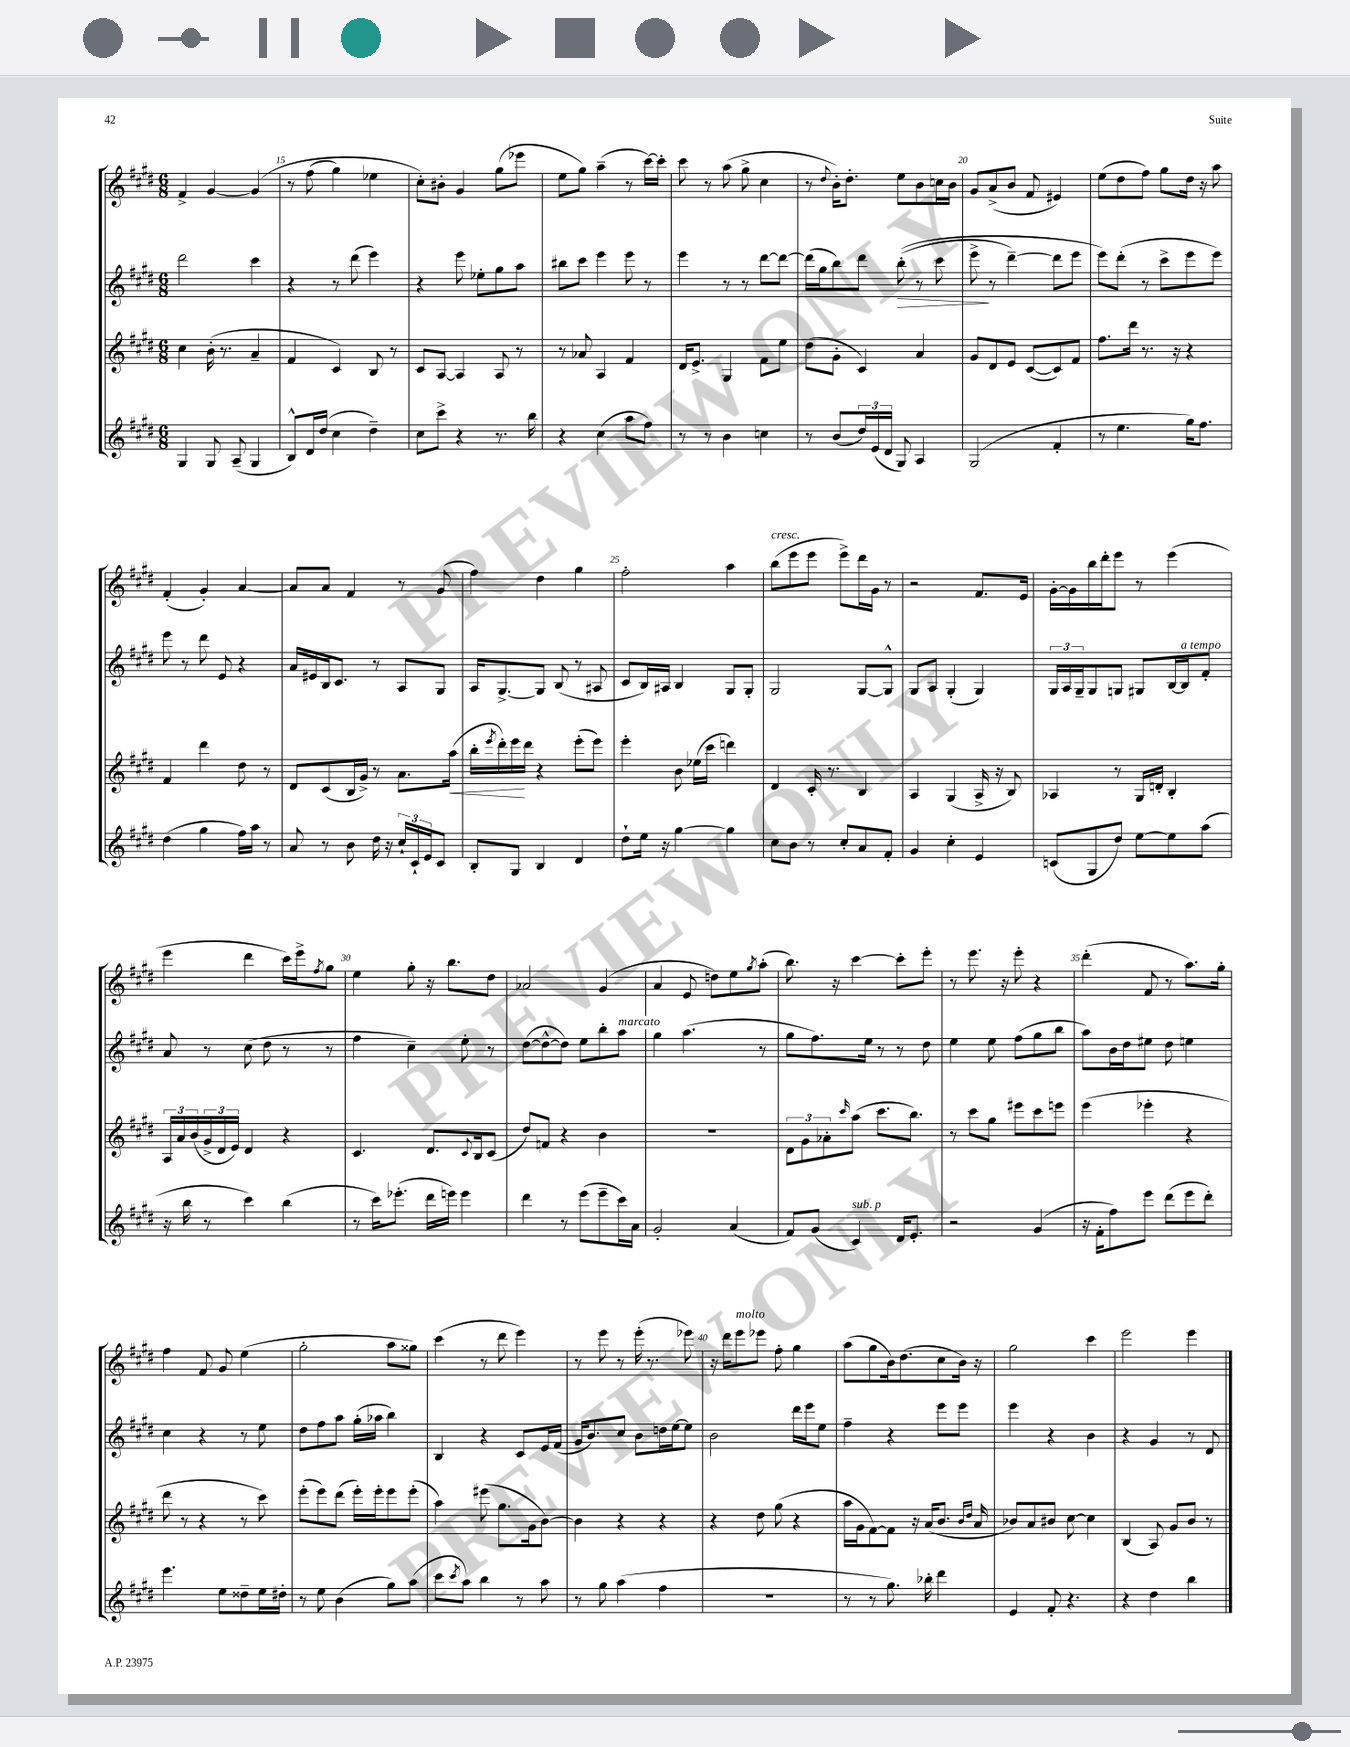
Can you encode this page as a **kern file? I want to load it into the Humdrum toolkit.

**kern	**kern	**dynam	**kern	**dynam	**kern
*part4	*part3	*part3	*part2	*part2	*part1
*staff4	*staff3	*staff3	*staff2	*staff2	*staff1
*clefG2	*clefG2	*	*clefG2	*	*clefG2
*k[f#c#g#d#]	*k[f#c#g#d#]	*	*k[f#c#g#d#]	*	*k[f#c#g#d#]
*M6/8	*M6/8	*	*M6/8	*	*M6/8
=14	=14	=14	=14	=14	=14
4G#/	4cc#\	.	2ddd#\	.	4f#^/
8G#/	(16b'\	.	.	.	[4g#/
.	8.r	.	.	.	.
(8A~/	.	.	.	.	.
4G#/	4a~/	.	4ccc#\	.	(4g#/]
=15	=15	=15	=15	=15	=15
8B^^/L)	4f#/	.	4r	.	8r
16d#/L	.	.	.	.	(8ff#\
(16dd#/JJ	.	.	.	.	.
4cc#\	4c#/)	.	8r	.	4gg#\)
.	.	.	(8ddd#\	.	.
4dd#~\)	8B/	.	4eee\)	.	4ee-X\
.	8r	.	.	.	.
=16	=16	=16	=16	=16	=16
8cc#\L	8c#/L	.	4r	.	8cc#'\L)
8ccc#^\J	[8A/J	.	.	.	8b#X'\J
4r	4A/]	.	8eee\	.	4g#/
.	.	.	8ee-X'\L	.	.
8.r	8A/	.	8gg#\	.	(8gg#\L
.	8r	.	8aa\J	.	8eee-X\J
16bb\	.	.	.	.	.
=17	=17	=17	=17	=17	=17
4r	8r	.	8bb#X\L	.	8ee\L
.	8a-X/	.	8ccc#\J	.	8gg#\J)
(4cc#\	4A/	.	4eee\	.	(4aa~\
8aa\L	4f#/	.	8eee\	.	8r
8ff#\J)	.	.	8r	.	[16ccc#\LL)
.	.	.	.	.	16ccc#'\JJ]
=18	=18	=18	=18	=18	=18
8r	16d#/KL	.	4eee\	.	8ccc#\
.	8.e^/J	.	.	.	.
8r	.	.	.	.	8r
4b\	4G#/	.	8r	.	(8aa\
.	.	.	8r	.	8gg#^\
4ccn\	8f#\L	.	[8ddd#\L	.	4cc#\
.	8ee\J	.	8ddd#\J_	.	.
=19	=19	=19	=19	=19	=19
8r	(8dd#\L	.	(16ddd#\LL]	.	8r
.	.	.	16gg#\J	.	.
.	.	.	.	.	8qqdd#/
(8b/L	8g#'\J	.	8bb\)	.	16b'\KL)
.	.	.	.	.	8.dd#'\J
24dd#/L)	4c#/)	.	8ddd#\J	.	.
(24e/	.	.	.	.	.
24d#/JJ	.	.	.	.	.
!	!	!	!	!LO:HP:b	!
8G#/)	.	.	((8bb'\	>	8ee\L
4A/	4a/	.	8r	.	8b\
.	.	.	8ccc#\	.	16ccn\L
.	.	.	.	.	16b\JJ
=20	=20	=20	=20	=20	=20
(2G#/	8g#/L	.	8eee^\	.	8g#/L
.	8d#/	.	8r	]	(8a^/
.	8e/J	.	[4ddd#~\)	.	8b/J
.	([8c#/L	.	.	.	8f#/
4f#'/	8c#/])	.	8ddd#\L]	.	4e#X/)
.	8f#/J	.	8eee\J	.	.
=21	=21	=21	=21	=21	=21
8r	8.ff#\L	.	8eee\L)	.	(8ee\L
4.ee\	.	.	(8ddd#'\J	.	8dd#\
.	16ddd#\Jk	.	.	.	.
.	8.r	.	8r	.	8ff#\J)
.	.	.	8ccc#^\L	.	8gg#\L
.	16r	.	.	.	.
16gg#\KL)	4r	.	8eee\	.	16dd#\Jk
8.ff#\J	.	.	.	.	16r
.	.	.	8eee\J)	.	8aa\
!!LO:LB:g=z
=22	=22	=22	=22	=22	=22
(4dd#\	4f#/	.	8eee\	.	(4f#'/
.	.	.	8r	.	.
4gg#\	4ddd#\	.	8ddd#\	.	4g#'/)
.	.	.	8e/	.	.
16ff#\LL)	8dd#\	.	4r	.	[4a/
16aa\JJ	.	.	.	.	.
8r	8r	.	.	.	.
=23	=23	=23	=23	=23	=23
8a/	8d#/L	.	16a/LL	.	8a/L]
.	.	.	16e#X/	.	.
8r	(8c#/	.	16B/J	.	8a/J
.	.	.	8.c#/J	.	.
8b\	16B/L	.	.	.	4f#/
.	16g#^/JJ)	.	.	.	.
16dd#\	8r	.	8r	.	.
16r	.	.	.	.	.
24cc#`/LL	8.a\L	.	8A/L	.	8r
24c#`/	.	.	.	.	.
24e/J	.	.	.	.	.
8c#/J	.	.	8G#/J	.	(8g#/
!	!	!LO:HP:b	!	!	!
.	(16aa\Jk	<	.	.	.
=24	=24	=24	=24	=24	=24
8B'/L	16bb'\LL	.	16A/KL	.	4ff#\)
.	8qeee/	.	.	.	.
.	16ddd#'\)	.	[8.G#^/	.	.
8G#/J	16eee\	.	.	.	.
.	16ddd#\JJ	[	.	.	.
4B/	4r	.	8G#/J]	.	4dd#\
.	.	.	(8B/	.	.
4d#/	(8eee'\L	.	8r	.	4gg#\
.	8eee\J)	.	8A#X/	.	.
=25	=25	=25	=25	=25	=25
8dd#`\L	4eee'\	.	8c#/L	.	2ff#'\
16ee\Jk	.	.	16B/L)	.	.
16r	.	.	16A#X/JJ	.	.
[4gg#\	8b\	.	4B/	.	.
.	(16ee-X\LL	.	.	.	.
.	16ccc#\JJ	.	.	.	.
4gg#\]	4dddn\)	.	8G#/L	.	4aa\
.	.	.	8G#'/J	.	.
=26	=26	=26	=26	=26	=26
!	!	!	!	!	!LO:TX:a:i:t=cresc.
8cc#\L	4d#/	.	2G#/	.	(8bb\L
8b\J	.	.	.	.	8eee\
8r	16c#'/	.	.	.	8eee\J
.	8.r	.	.	.	.
8cc#'/L	.	.	.	.	8eee^\L)
8a/	4B/	.	[8G#/L	.	16ddd#\L
.	.	.	.	.	16g#\JJ
8f#'/J	.	.	8G#^^/J]	.	8r
=27	=27	=27	=27	=27	=27
4g#/	4A/	.	8G#/L	.	2r
.	.	.	8A/J	.	.
4cc#'\	(4G#/	.	(4G#'/	.	.
4e/	16A^/	.	4G#/)	.	8.f#/L
.	16r	.	.	.	.
.	8B/)	.	.	.	.
.	.	.	.	.	16e/Jk
=28	=28	=28	=28	=28	=28
(8cn/L	4A-X/	.	24G#/LL	.	[16g#'\LL
.	.	.	24A/	.	.
.	.	.	.	.	16g#\]
.	.	.	24G#~/J	.	.
8G#/	.	.	8G#/	.	16bb\
.	.	.	.	.	16ddd#'\J
8dd#/J)	8r	.	8Gn/J	.	8eee\J
[8ee\L	16G#/LL	.	8G#X/L	.	8r
.	16dn'/JJ	.	.	.	.
8ee\]	4B'/	.	[16B/L	.	(4eee\
!	!	!	!LO:TX:a:i:t=a tempo	!	!
.	.	.	16B/J]	.	.
(8aa\J	.	.	8f#'/J	.	.
!!LO:LB:g=z
=29	=29	=29	=29	=29	=29
16r	24A/LL	.	8a/	.	4eee\
.	24a/	.	.	.	.
16bb\	.	.	.	.	.
.	(24b/	.	.	.	.
8r	24g#^/	.	8r	.	.
.	24d#/	.	.	.	.
.	24e/JJ)	.	.	.	.
4ccc#\)	4d#/	.	(8cc#\	.	4ddd#\
.	.	.	8dd#\	.	.
(4bb\	4r	.	8r	.	16ccc#\LL)
.	.	.	.	.	16eee^\J
.	.	.	.	.	8qff#/
.	.	.	8r	.	8gg#\J
=30	=30	=30	=30	=30	=30
8r	4.c#/	.	4ff#\	.	4ee\
16ccc#\KL)	.	.	.	.	.
(8.eee-X'\J	.	.	.	.	.
.	.	.	4cc#~\)	.	8gg#'\
16ddd#\LL	8.d#/L	.	.	.	16r
16eeen\JJ)	.	.	.	.	8.bb\L
4eee\	.	.	8ee'\	.	.
.	8qqc#/	.	.	.	.
.	16B/k	.	.	.	.
.	(8c#/J	.	8r	.	8dd#\J
=31	=31	=31	=31	=31	=31
4ddd#\	8dd#/L)	.	([8dd#\L	.	2a-X/
.	8fn/J	.	8dd#^^\_	.	.
8r	4r	.	8dd#\J])	.	.
(8eee\L	.	.	8ee\L	.	.
8eee~\	4b\	.	8bb'\	.	(4g#/
!	!	!	!LO:TX:a:i:t=marcato	!	!
16ccc#\L)	.	.	8aa\J	.	.
16a\JJ	.	.	.	.	.
=32	=32	=32	=32	=32	=32
2g#'/	2.r	.	4gg#\	.	4a/
.	.	.	(4.aa\	.	8e/
.	.	.	.	.	8ddn\L)
(4a/	.	.	.	.	8ee\
.	.	.	.	.	8qgg#/
.	.	.	8r	.	(8aa'\J
=33	=33	=33	=33	=33	=33
8f#/L)	12d#\L	.	8gg#\L	.	8.bb\)
.	12g#\	.	.	.	.
(8g#/J	.	.	8.ff#\)	.	.
.	12a-X'\	.	.	.	.
.	.	.	.	.	16r
.	16qqccc#/	.	.	.	.
!LO:TX:a:i:t=sub. p	!	!	!	!	!
4c#/)	(8aa\J	.	.	.	[4ccc#\
.	.	.	16ee\Jk	.	.
.	8.ccc#\L	.	8r	.	.
16d#/KL	.	.	8r	.	8ccc#'\L]
8.e'/J	8.bb\J)	.	.	.	.
.	.	.	8dd#\	.	8eee'\J
=34	=34	=34	=34	=34	=34
2r	8r	.	4ee\	.	8r
.	8ccc#\L	.	.	.	8.eee\
.	8gg#\J	.	8ee\	.	.
.	.	.	.	.	16r
.	8eee#X\L	.	(8ff#\L	.	8eee'\
(4g#/	8ccc#\	.	8gg#\	.	4r
.	8eeen\J	.	8bb\J	.	.
=35	=35	=35	=35	=35	=35
16r	(4eee\	.	8aa\L)	.	(4ddd#'\
16f#'\KL	.	.	.	.	.
8ff#\)	.	.	16b\L	.	.
.	.	.	16dd#\J	.	.
8eee\J	4eee-X'\	.	8ee#X\J	.	8f#/
(8ddd#\L	.	.	8dd#\	.	8r
8eee\	4r	.	4een\	.	8.aa\L)
8ddd#'\J)	.	.	.	.	.
.	.	.	.	.	16gg#'\Jk
!!LO:LB:g=z
=36	=36	=36	=36	=36	=36
4.eee\	8ddd#\	.	4cc#\	.	4ff#\
.	8r	.	.	.	.
.	4r	.	4r	.	8f#/
8ee\L	.	.	.	.	8g#/
8dd##X~\	8r	.	8r	.	(4ee\
16ee\L	8ccc#\)	.	8ee\	.	.
16dd#X'\JJ	.	.	.	.	.
=37	=37	=37	=37	=37	=37
8r	(8eee'\L	.	8dd#\L	.	2gg#'\
8ee\	8eee\)	.	8ff#\	.	.
(4b\	(8ddd#\J	.	8aa\J	.	.
.	16eee'\LL)	.	(16gg#'\LL	.	.
.	16eee'\J	.	16aa-X\JJ	.	.
8gg#\L)	8eee\	.	4bb\)	.	8aa\L
(8aa\J	(8eee'\J	.	.	.	8gg##X\J)
=38	=38	=38	=38	=38	=38
8ccc#\L	4aa\)	.	4B/	.	(4ccc#\
8qccc#/	.	.	.	.	.
8aa\J)	.	.	.	.	.
4bb\	(8eee#X\	.	4r	.	8r
.	8.gg#\L	.	.	.	8ddd#\
8r	.	.	8c#/L	.	4eee\)
.	16g#\k	.	.	.	.
8aa\	[8b\J)	.	16e/L	.	.
.	.	.	(16f#/JJ	.	.
=39	=39	=39	=39	=39	=39
8r	4b\]	.	16g#/KL	.	8r
.	.	.	8.b/)	.	.
8gg#\	.	.	.	.	8eee\
(4aa\	4r	.	8cc#/J	.	8r
.	.	.	8b\L	.	(16eee'\
.	.	.	.	.	8.r
4ff#\	4r	.	16ddn\L	.	.
.	.	.	[16ee\J	.	.
.	.	.	8ee\J]	.	8eee-X\)
=40	=40	=40	=40	=40	=40
2.r	4r	.	2b\	.	16r
.	.	.	.	.	16ddd#\KL
!	!	!	!	!	!LO:TX:a:i:t=molto
.	.	.	.	.	8eee\
.	8dd#\	.	.	.	8eee-X\J
.	(8gg#\	.	.	.	8ff#'\
.	4r	.	16ddd#\LL	.	4gg#\
.	.	.	16eee\J	.	.
.	.	.	8ee\J	.	.
=41	=41	=41	=41	=41	=41
8r	16aa\LL	.	4ff#~\	.	(8aa\L
.	16g#\J	.	.	.	.
8r	[8f#\)	.	.	.	8gg#\
8.gg#\)	8f#\J]	.	4r	.	16b\k)
.	.	.	.	.	(8.dd#\
.	16r	.	.	.	.
16bb-X'\	(16a/KL	.	.	.	.
4ddd#\	8.b/J	.	8eee\L	.	8cc#\
.	.	.	8eee\J	.	16b\Jk)
.	16qqb/LL	.	.	.	.
.	16qqdd#/JJ	.	.	.	.
.	16a/	.	.	.	16r
=42	=42	=42	=42	=42	=42
4e/	8b-X/L)	.	4eee\	.	2gg#\
.	8a/	.	.	.	.
8f#'/	8b#X/J	.	4r	.	.
4.r	[8cc#\	.	.	.	.
.	4cc#\]	.	4b\	.	4ccc#\
=43	=43	=43	=43	=43	=43
4r	(4B/	.	4r	.	2eee\
4dd#\	8A/)	.	4g#/	.	.
.	8g#/L	.	.	.	.
4bb\	8b/J	.	8r	.	4eee\
.	8r	.	8d#/	.	.
==	==	==	==	==	==
*-	*-	*-	*-	*-	*-
